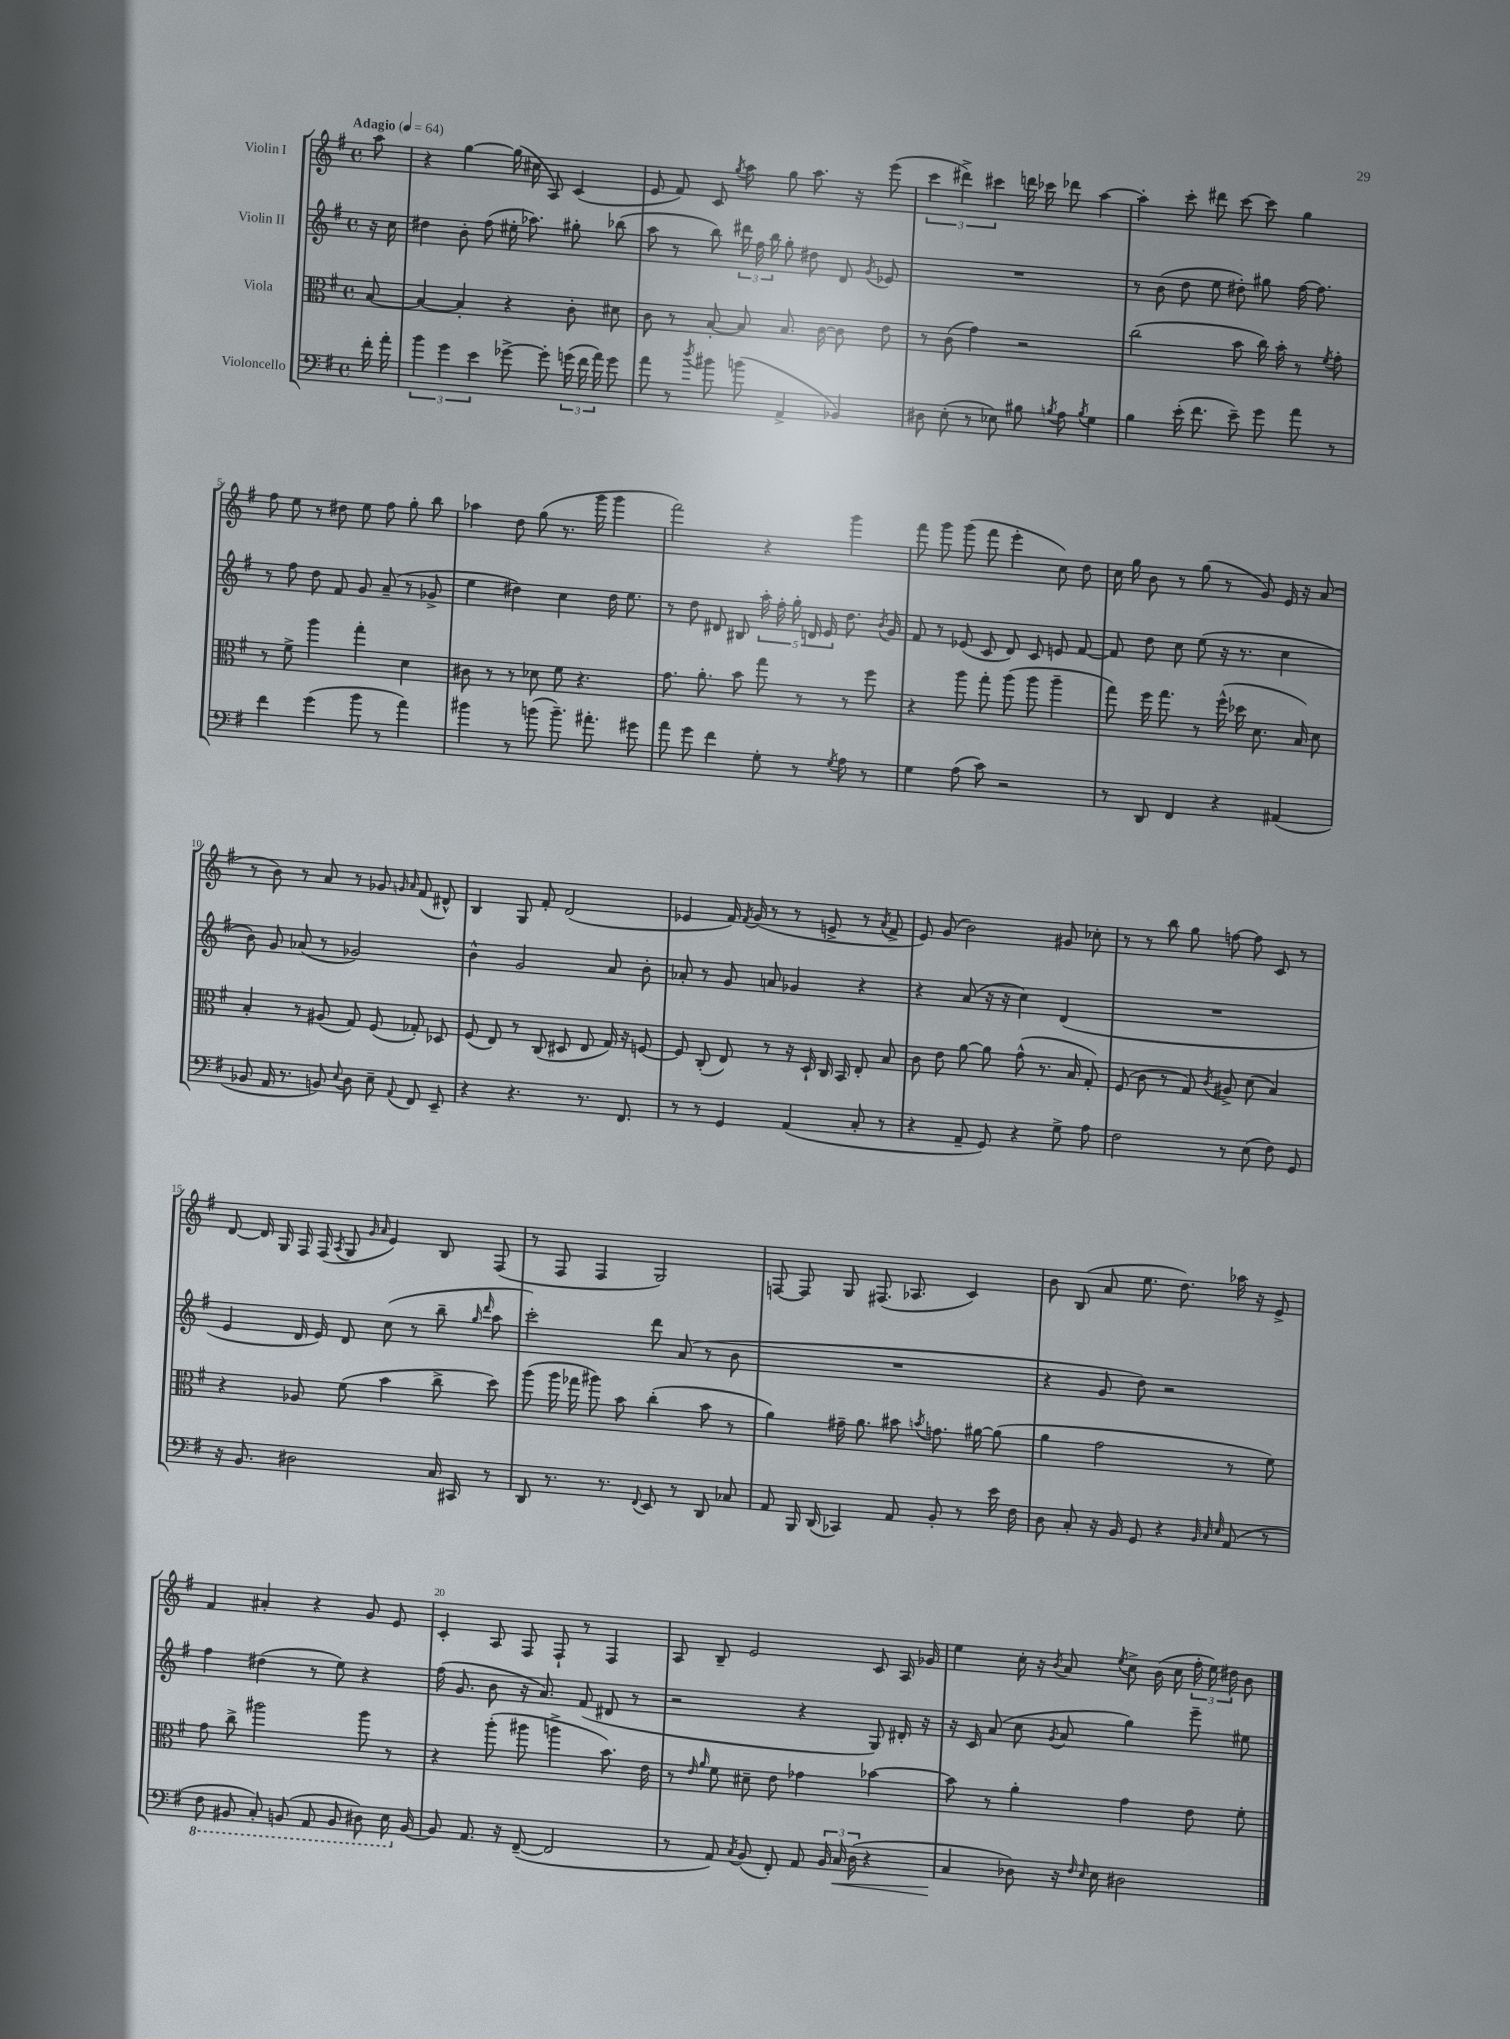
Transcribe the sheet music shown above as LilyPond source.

<<
\new StaffGroup <<
\new Staff = "s0" \with { instrumentName = "Violin I" } {
    \clef treble \key g \major \defaultTimeSignature \time 4/4 \partial 8 \tempo "Adagio" 4 = 64
    \autoBeamOff a''8 |
    r4 g''4~ g''16( cis''16 a8) c'4( |
    e'8 fis'8) c'8 \acciaccatura { g''8 } a''8 g''8 a''8. r16 e'''8( |
    \tuplet 3/2 { c'''4 dis'''4->) cis'''4 } d'''16 ces'''16 des'''8 a''4~ |
    a''4-. c'''8-. dis'''8 c'''8~ c'''8 g''4 |
    fis''8 e''8 r8 dis''8 e''8 fis''8 g''8-. b''8 |
    aes''4 d''8 g''8( r8. g'''16 g'''4 |
    fis'''2) r4 g'''4 |
    fis'''8 g'''8 g'''8( fis'''8 e'''4-. c''8) d''8 |
    c''16 g''16 b'8 r8 g''8( r8 g'8) e'16 r16 a'8( |
    r8 b'8) r8 a'8 r8 ges'8 \grace { g'16 a'16 } fis'8( dis'8-^) |
    b4 g8 fis'8-. d'2( |
    ees'4 fis'16) \acciaccatura { fis'8 } g'16( r8 r8 e'8-> r8 \acciaccatura { a'8 } fis'8-> |
    e'8) g'8( b'2) gis'8 ces''8-. |
    r8 r8 b''8 g''8 f''8~ f''8 c'8 r8 |
    d'8~ d'16 g16 fis16 fis16( \acciaccatura { a8 } g8 \grace { g'16 a'16 } e'4) b8 fis8( |
    r8 fis8 fis4 g2) |
    f8~ f8 g8 fis8.( aes8. c'4) |
    b'8 b8( a'8 e''8. d''8.) aes''16 r16 e'8-> |
    fis'4 ais'4-. r4 g'8 e'8 |
    c'4-. a8 fis8 fis8-! r8 fis4 |
    a8 b8-- e'2 c'8 a16 ges'16 |
    e''4 c''16-. r16 \acciaccatura { b'8 } a'8 \acciaccatura { e''8 } c''8-> b'16( c''16 \tuplet 3/2 { fis''16-. e''16) dis''16 } b'8 \bar "|." |
}
\new Staff = "s1" \with { instrumentName = "Violin II" } {
    \clef treble \key g \major \defaultTimeSignature \time 4/4 \partial 8
    \autoBeamOff r16 c''16 |
    dis''4 b'8-. fis''8( eis''16-. aes''8.) gis''8-. bes''8( |
    a''8 r8 b''8) \tuplet 3/2 { dis'''16 fis''16 b''16 } g''8-. dis''8 d'8 \acciaccatura { g'8 } ees'8 |
    R1 |
    r8 b'8( d''8 e''8 dis''8-.) gis''8 fis''16~ fis''8. |
    r8 fis''8 d''8 fis'8 g'8 a'8--( r8 ges'8-> |
    e''4 dis''4) c''4 dis''16 e''8. |
    r8 d''8 dis'8 bis8 \tuplet 5/4 { a''16-. fis''16-. g''16-. d'16 e'16 } d''8. \acciaccatura { b'8 } g'16 |
    fis'8 r8 ees'8( c'8 d'8) c'8 e'8 fis'8~ |
    fis'8 d''8 c''8 e''8( r16 r8. c''4 |
    b'8) g'8 aes'8( r8 ges'2) |
    b'4-^ g'2 a'8 b'8-. |
    aes'8-. r8 g'8 a'8 ges'4 r4 |
    r4 a'8( r16 r16 c''4) d'4( |
    R1 |
    e'4 d'16 e'16) d'8 c''8( r8 b''8-- \grace { g''16 d'''16 } a''8 |
    c'''2-.) d'''8 a'8( r8 b'8 |
    R1 |
    r4 g'8 d''8) r2 |
    fis''4 dis''4( r8 e''8) r4 |
    fis''16( g'8. b'8 r16 a'8.) fis'8( dis'8 r8 |
    r2 r4 g8) dis'16-. r16 |
    r16 c'16 a'8( c''8 \acciaccatura { g'8 } a'8 g''4) e'''8-- eis''8 \bar "|." |
}
\new Staff = "s2" \with { instrumentName = "Viola" } {
    \clef alto \key g \major \defaultTimeSignature \time 4/4 \partial 8
    \autoBeamOff b8~ |
    b4~ b4-. r4 c'8-. dis'8 |
    c'8 r8 b8~-. b8 b8. c'16~ c'8 e'8 |
    r8 c'8( g'4) r2 |
    c''2( b'8 c''16) b'16-. r8 \acciaccatura { fis'8 } g'8-. |
    r8 fis'8-> a''4 g''4-. d'4 |
    cis'8 r8 r8 des'8 fis'8 r4. |
    g'8. a'8.-. b'8 g''8 r8 r8 fis''8 |
    r4 a''8 g''8-. a''8( a''8 a''4-- |
    g''8) fis''16 g''8. r8 fis''16-^( des''16 d'8. b16) d'8 |
    b4-. r8 ais8( g8) fis8( ges8-.) des8 |
    fis8( e8) r8 c8( dis8 e8 g16) r16 f8~ |
    f8 c8-.( e8) r8 r16 d16-! c16 b,16 e8-. b8 |
    c'8 e'8 a'8~ a'8 g'8-^( r8. b16 g8-.) |
    fis8( c'8 r8 g8) \acciaccatura { c'8 } ais8-> d'8( b4) |
    r4 aes8 fis'8( b'4 c''8-> d''8) |
    a''8( a''16 ges''16 ais''8) b'8 c''4-.( b'8 r8 |
    a'4) gis'16-- a'8. bis'8 \acciaccatura { b'8 } g'8. ais'16~ ais'8( |
    a'4 g'2 r8 fis'8) |
    g'8 c''8-> ais''2 ais''8 r8 |
    r4 a''8-.( ais''8 a''4-> b'8.) e'16 |
    r8 \grace { e'16 a'16 } fis'8 dis'8-- e'8 ges'4 bes'4~ |
    bes'8 r8 a'4-. g'4 e'8 fis'8-. \bar "|." |
}
\new Staff = "s3" \with { instrumentName = "Violoncello" } {
    \clef bass \key g \major \defaultTimeSignature \time 4/4 \partial 8
    \autoBeamOff fis'16-. a'16-. |
    \tuplet 3/2 { b'4 g'4 e'4 } ges'8~-> ges'8-. \tuplet 3/2 { g'16( fis'16 a'16) } g'8 |
    a'8 r8 \acciaccatura { d''8 } bis'8 b'8( a,4-> bes,4) |
    dis8 e8-.( r8 ees8) bis8 \acciaccatura { b8 } a8 \acciaccatura { b8 } g4 |
    b4 e'16-.( fis'8. e'8--) g'8 a'8 r8 |
    fis'4 g'4( b'8 r8 a'4) |
    bis'4 r8 b'8( b'8.--) ais'8.-. gis'8 |
    a'8 g'8 fis'4 g8-. r8 \acciaccatura { g8 } a8 r8 |
    g4 a8( c'8) r2 |
    r8 d,8 fis,4 r4 ais,4( |
    bes,8 a,16 r8. b,8) \appoggiatura { e8 } d8 e8-- \appoggiatura { a,8 } fis,8 e,8-- |
    r4 r4. r8. fis,8. |
    r8 r8 g,4 a,4( c8-. r8 |
    r4 a,8-- g,8) r4 g8-> a8 |
    fis2 r8 e8( fis8) g,8 |
    r16 b,8. dis2 c16 cis,16 r8 |
    d,8 r8. r8. \appoggiatura { fis,8 } e,8 r8 d,8 ces8 |
    a,8 b,,16 d,16( ces,4) a,8 b,8-. r8 e'16 fis16 |
    d8 c8-. r16 b,16 g,8 r4 \grace { b,32 c32 e32 } a,8( r8 |
    \ottava #-1 fis,8 bis,,8 c,8-.) b,,8( a,,8 b,,8 dis,8) e,16 \ottava #0 b,16~ |
    b,8 a,8. r16 fis,8~--( fis,2 |
    r8 a,8) \acciaccatura { c8 } b,8( fis,8-.) a,8 \tuplet 3/2 { b,16 c16\< d16( } r4 |
    c4\! des8) r16 \grace { fis16 e16 } e16 dis2 \bar "|." |
}
>>
>>
\layout { \context { \Score \override BarNumber.break-visibility = ##(#f #t #t) barNumberVisibility = #(every-nth-bar-number-visible 5) } }
